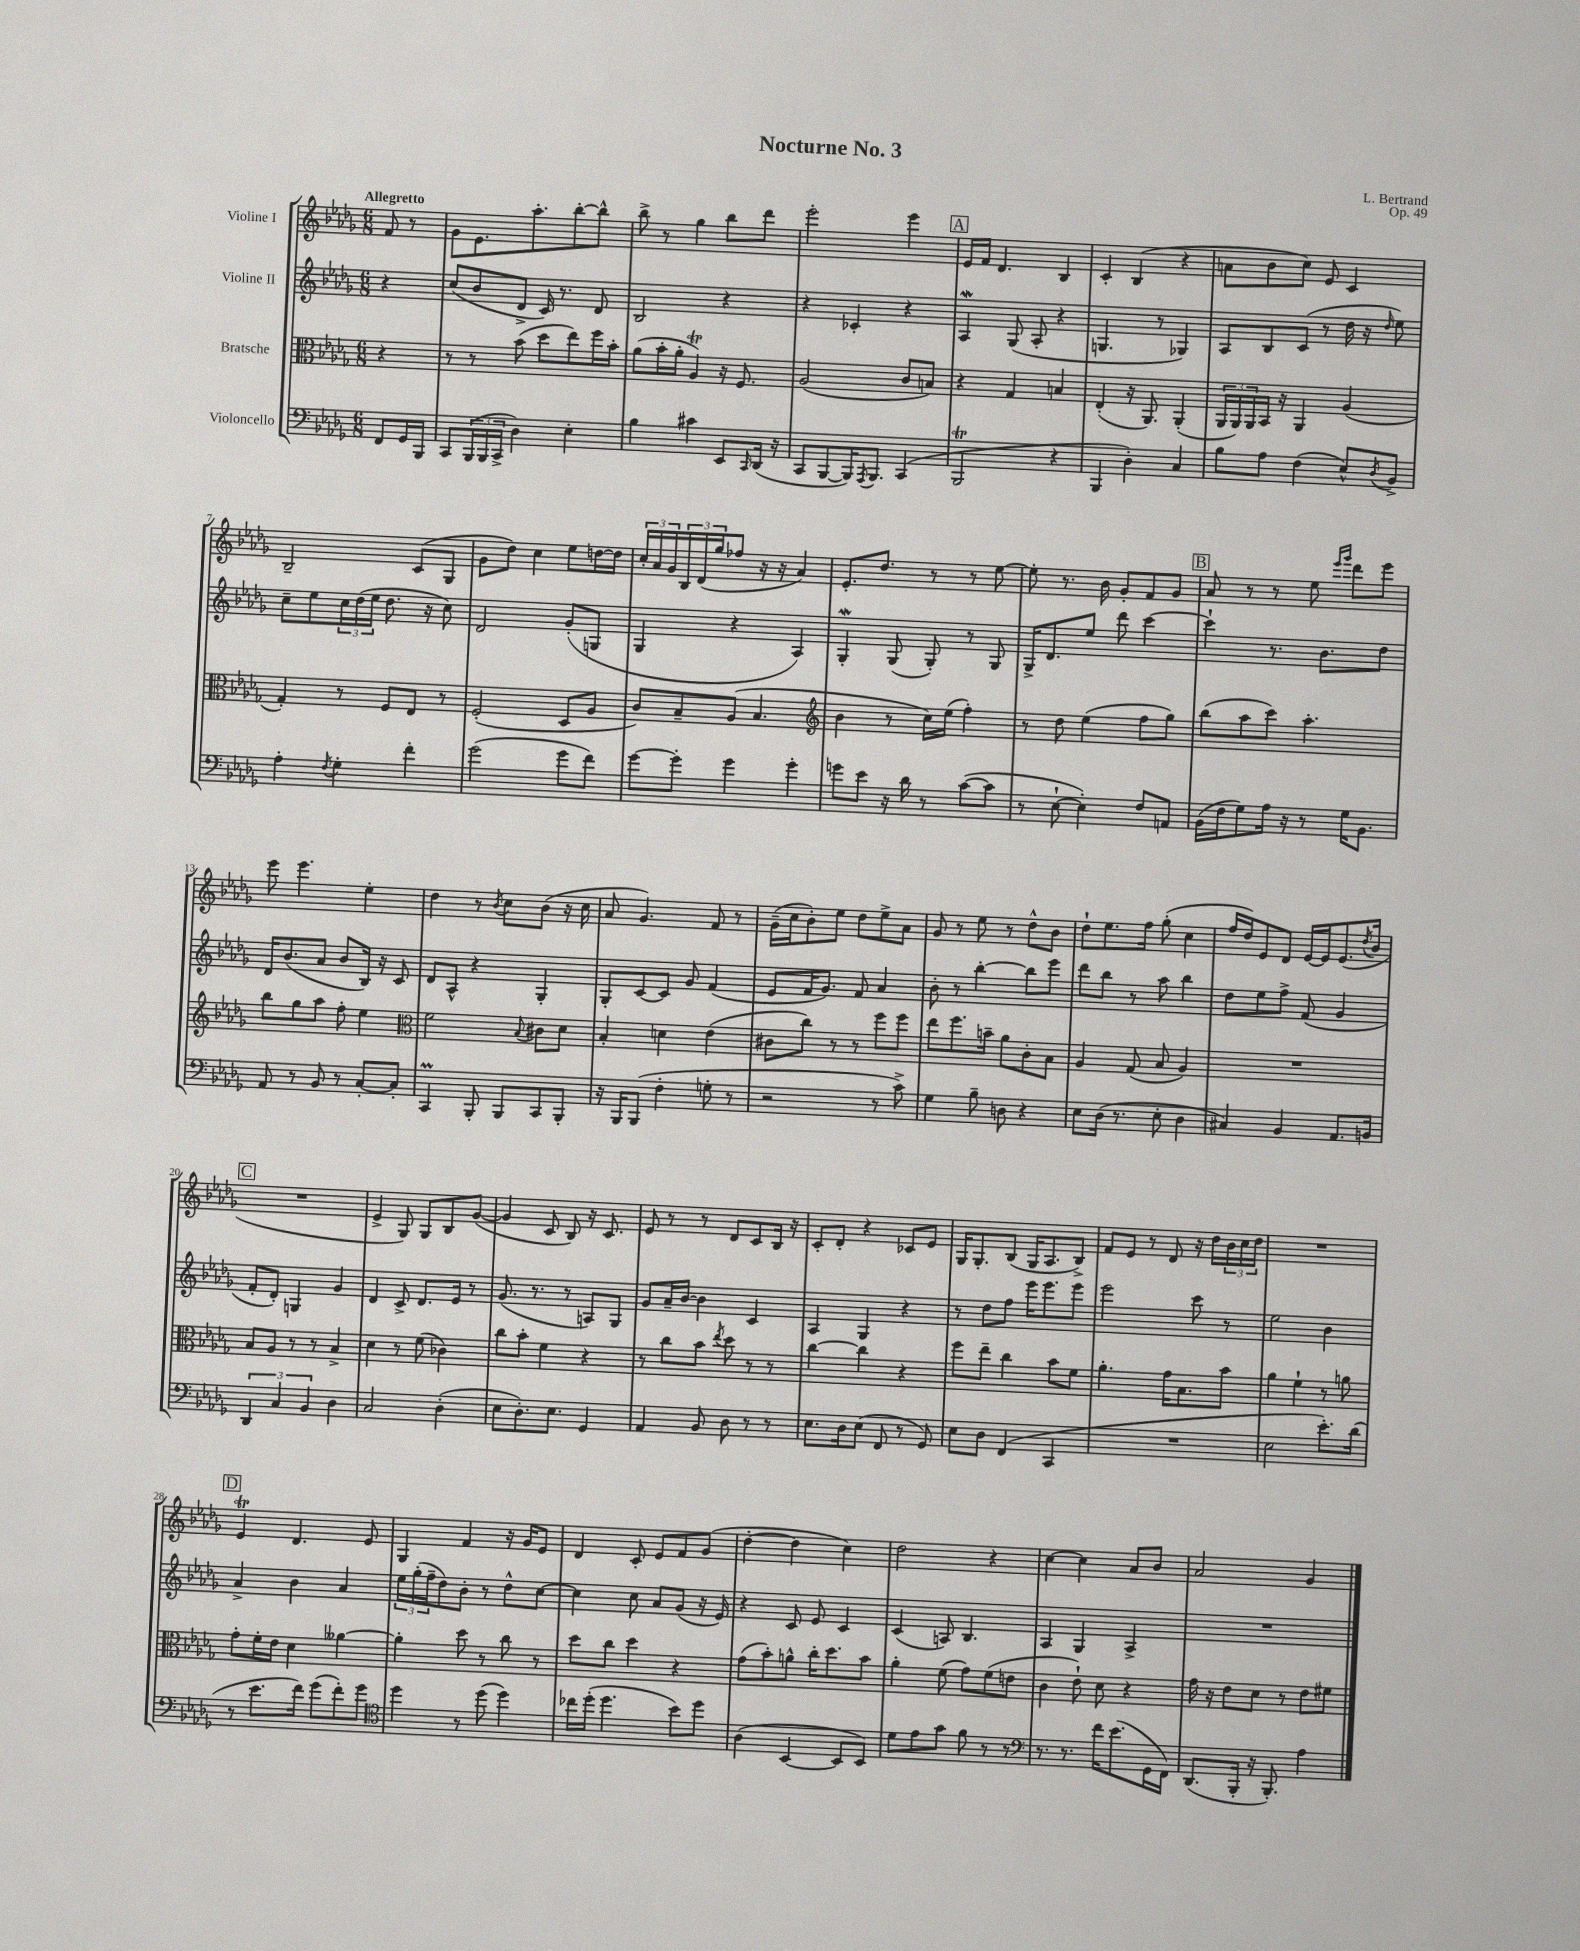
\header { title = "Nocturne No. 3" composer = "L. Bertrand" opus = "Op. 49" }
<<
\new StaffGroup <<
\new Staff = "s0" \with { instrumentName = "Violine I" } {
    \clef treble \key des \major \numericTimeSignature \time 6/8 \partial 4 \tempo "Allegretto"
    f'8 r8 |
    ges'8 ees'8. aes''8.-. bes''8~-. bes''8-^ |
    bes''8-> r8 ges''4 bes''8 des'''8 |
    ees'''2-. ees'''4 |
    \mark \markup { \box "A" } ees'16 f'16 des'4. bes4 |
    c'4-. bes4( r4 |
    a'8 bes'8 c''8) ees'8 c'4 |
    bes2-- c'8( ges8 |
    ges'8 des''8) c''4 ees''8 d''16~ d''16 |
    \tuplet 3/2 { c''16-. aes'16 ges'16 } \tuplet 3/2 { bes16 des'16( ges''16 } fes''8 r16 r16 aes'4) |
    ees'8.-. des''8. r8 r8 ees''8~ |
    ees''8-. r8. bes'16 ges'8-. f'8 ges'8 |
    \mark \markup { \box "B" } aes'8 r8 r8 ees''8 \grace { ees'''16 ges'''16 } des'''8 ees'''8 |
    ees'''8 ees'''4. ees''4-. |
    des''4 r8 \acciaccatura { bes'8 } c''8 bes'8( r16 c''16 |
    aes'8 ges'4.) f'8 r8 |
    ges'16--( c''16 bes'8-.) ees''8 des''8 ees''8-> aes'8 |
    ges'8 r8 ees''8 r8 des''8-^ bes'8 |
    des''8-! ees''8. f''16 ges''8-.( c''4 |
    f''16 des''16) ees'8 des'8 ees'16~ ees'16 ees'8.( \acciaccatura { des''8 } bes'16 |
    \mark \markup { \box "C" } R2. |
    ees'4-> ges8) ges8 bes8 ges'8~( |
    ges'4 c'8 bes8) r16 c'8. |
    ees'8 r8 r8 des'8 c'8 bes16 r16 |
    c'8-. des'8-. r4 ces'8 ees'8 |
    ges16 ges8.-. bes8( ges16 aes8. bes8->) |
    f'8 ees'8 r8 des'8 r16 des''16 \tuplet 3/2 { bes'16 c''16 des''16 } |
    R2. |
    \mark \markup { \box "D" } ees'4\trill des'4. ees'8 |
    ges4 f'4 r16 ges'16 ees'8 |
    des'4 c'8-. ees'8 f'8 ges'8( |
    des''4~-. des''4 c''4) |
    des''2 r4 |
    c''4~ c''4 aes'8 bes'8 |
    aes'2 ges'4 \bar "|." |
}
\new Staff = "s1" \with { instrumentName = "Violine II" } {
    \clef treble \key des \major \numericTimeSignature \time 6/8 \partial 4
    r4 |
    c''8( bes'8 des'8-> c'16) r8. des'8 |
    bes2 r4 |
    r4 ces'4-. r4 |
    \mark \markup { \box "A" } aes4\mordent ges8( aes8-. r4 |
    g4. r8 ges4) |
    aes8 bes8 c'8( r8 des''16 r16 \grace { des''16 } ees''8) |
    c''8-- ees''8 \tuplet 3/2 { c''16 des''16( ees''16 } des''8. r16 c''8) |
    des'2 ges'8-.( g8 |
    ges4 r4 aes4) |
    ges4-.\mordent ges8( ges8-.) r8 ges8 |
    ges16-> des'8. ees''8 des'''8 c'''4~ |
    \mark \markup { \box "B" } c'''4-! r8. bes'8. des''8 |
    des'16 bes'8.( aes'8 bes'8 bes16) r16 c'8 |
    des'8 aes8-^ r4 ges4-. |
    ges8-. c'8~ c'8 ges'8 f'4( |
    ees'8 f'16 ges'8.) f'8 aes'4 |
    bes'8-. r8 bes''4~-. bes''8 ees'''8 |
    des'''8 bes''8 r8 aes''8 bes''4 |
    des''8 ees''8 f''8-> f'8( ges'4 |
    \mark \markup { \box "C" } f'8-. des'8-.) g4 ges'4 |
    des'4 c'8-> des'8. ees'16 r8 |
    ges'8.( r8. r8 a8) ges8 |
    ges'8 aes'16-- bes'16~ bes'4 c'4 |
    aes4 ges4 r4 |
    r8 des''8 f''8 ees'''16 ees'''8. ees'''8 |
    ees'''2 c'''8 r8 |
    ees''2 bes'4 |
    \mark \markup { \box "D" } aes'4-> bes'4 aes'4 |
    \tuplet 3/2 { ees''16 ges''16-.( f''16-- } des''8) bes'8-. r8 des''8-^ c''8~ |
    c''4 c''8 aes'8 ges'8( r16 ees'16) |
    r4 c'8 ees'8 c'4 |
    c'4( a8) bes4. |
    aes4 ges4 aes4-> |
    R2. \bar "|." |
}
\new Staff = "s2" \with { instrumentName = "Bratsche" } {
    \clef alto \key des \major \numericTimeSignature \time 6/8 \partial 4
    r4 |
    r8 r8 bes'8( des''8 ees''8) f''16 bes'16-. |
    aes'8( bes'16-. aes'16-. aes4\trill) r16 f8. |
    aes2( c'8 b8) |
    \mark \markup { \box "A" } r4 ges4 b4 |
    ees4-.( r16 aes,8.) aes,4-.( |
    \tuplet 3/2 { aes,16 aes,16) aes,16 } bes,16 r16 aes,4 aes4( |
    ges4-.) r8 f8 ees8 r8 |
    f2-.( des8 aes8 |
    c'8) bes8-- aes8( bes4. |
    \clef treble bes'4 r8 c''16) ees''16( f''4-.) |
    r8 des''8 ees''4( f''8 ges''8) |
    \mark \markup { \box "B" } bes''8( aes''8 c'''8) aes''4.-. |
    bes''8 ges''8 aes''8 f''8-. ees''4 |
    \clef alto f'2 \appoggiatura { bes8 } cis'8 des'8 |
    bes4-. d'4 ees'4( |
    cis'8 c''8) r8 r8 f''8 f''8 |
    ees''8 f''8. b'16-- aes'8 c'8-. bes8 |
    aes4 ges8( bes8 aes4) |
    R2. |
    \mark \markup { \box "C" } bes8 aes8 r8 r8 bes4-> |
    des'4 r8 f'8( ces'4) |
    c''8 bes'8-. f'4 r4 |
    r8 c''8 bes'8 \acciaccatura { ees''8 } des''8 r8 r8 |
    c''4~ c''4 r4 |
    f''8 ees''8-- c''4 bes'8 f'8 |
    aes'4.-. ges'16 bes8. bes'8 |
    aes'4 f'4-! r8 a'8 |
    \mark \markup { \box "D" } ges'8-. f'16-. ees'16 des'4 aeses'4~ |
    aeses'4-. des''8 r8 c''8 r8 |
    des''8 c''8 des''4 r4 |
    ges'8( bes'8-.) a'8-^ c''16-. des''8. bes'8 |
    aes'4-. f'8( ges'8) f'8( e'8 |
    c'4 ees'8-!) des'8 r4 |
    ges'16 r16 ees'8 des'8 r8 ees'8 fis'8 \bar "|." |
}
\new Staff = "s3" \with { instrumentName = "Violoncello" } {
    \clef bass \key des \major \numericTimeSignature \time 6/8 \partial 4
    f,8 ges,16 bes,,16 |
    c,8 \tuplet 3/2 { bes,,16( bes,,16 c,16-> } des4) ees4-. |
    bes4 cis'4 ees,8 \grace { c,16 } des,16( r16 |
    c,8 bes,,8~ bes,,16) \acciaccatura { aes,,8 } bes,,8. c,4( |
    \mark \markup { \box "A" } bes,,2\trill r4 |
    bes,,4 des4-.) c4 |
    bes8 aes8 f4( ees8-^) \acciaccatura { des8 } bes,8-> |
    aes4-. \acciaccatura { f8 } ges4-. f'4-. |
    ges'2( ges'8 f'8) |
    ges'8~ ges'8-. ges'4 ges'4-. |
    g'8 ees'8 r16 des'16 r8 c'8~( c'8 |
    r8 ees8~-! ees4-.) f8 a,8 |
    \mark \markup { \box "B" } bes,16( f16 ges8) aes16 r16 r8 ges16 bes,8. |
    aes,8 r8 bes,8 r8 c8~-. c8-. |
    c,4\prall bes,,8-. bes,,8 c,8 bes,,8-. |
    r16 bes,,16 bes,,8( f4-. g8-. r8 |
    r2 r8 c'8->) |
    ges4 bes8-- d8 r4 |
    ees8 des16( r8. ees8-. des4 |
    cis4) bes,4 aes,8. b,16 |
    \mark \markup { \box "C" } \tuplet 3/2 { des,4 c4 bes,4 } des4 |
    c2 des4-.( |
    ees8 des8.-.) ees8. ges,4 |
    aes,4 bes,8 des8 r8 r8 |
    ees8. des16 ees8( f,8 r8 ges,8) |
    ees8 des8 f,4( c,4 |
    R2. |
    ees2 ees'8.-.) des'16( |
    \mark \markup { \box "D" } r8 ees'8. f'16) ges'8( f'8-.) ges'8 |
    \clef tenor des''4 r8 des''8( des''4) |
    ces''16 des''16-.( des''4. bes'8) des''8 |
    aes4( bes,4~ bes,8 bes,8) |
    des'8 ees'8 ges'8 f'8 r8 r8 |
    \clef bass r8. r8. f'16 ees'8.( ges,16 f,16) |
    des,8.( bes,,16-. r16 bes,,8.-.) aes4 \bar "|." |
}
>>
>>
